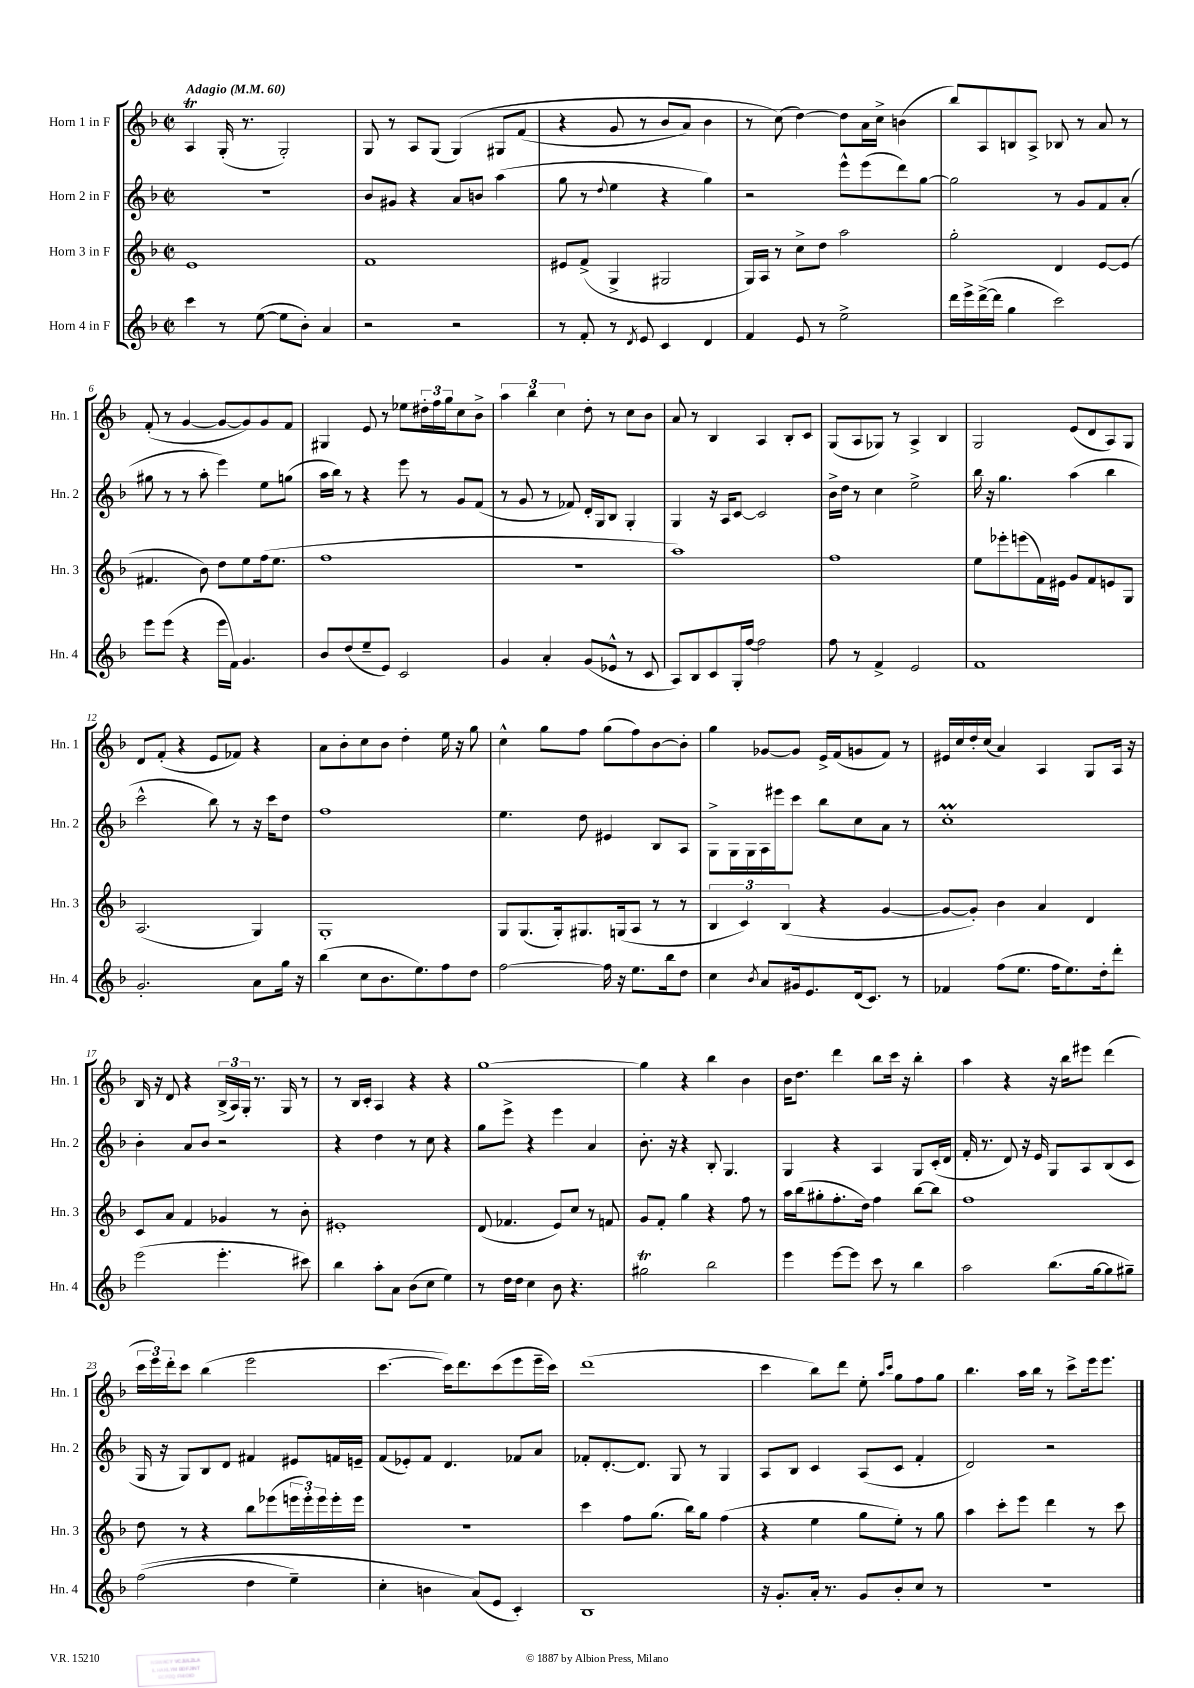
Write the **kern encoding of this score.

**kern	**kern	**kern	**kern
*staff4	*staff3	*staff2	*staff1
*clefG2	*clefG2	*clefG2	*clefG2
*k[b-]	*k[b-]	*k[b-]	*k[b-]
*M2/2	*M2/2	*M2/2	*M2/2
*met(c|)	*met(c|)	*met(c|)	*met(c|)
*MM60	*MM60	*MM60	*MM60
4ccc	1e	1r	4A
8r	.	.	(16G'
.	.	.	8.r
([8ee	.	.	.
8ee]	.	.	2G')
8b-')	.	.	.
4a	.	.	.
=	=	=	=
2r	1f	8b-	8G
.	.	8g#	8r
.	.	4r	8A
.	.	.	(8G
2r	.	8a	&(4G)
.	.	8b	.
.	.	(4aa	8G#
.	.	.	(8f
=	=	=	=
8r	8e#	8gg	4r
8f'	(8f^	8r	.
.	.	8qqdd	.
8r	4G^	4ee	8g
8qd	.	.	.
8e	.	.	8r
4c	2G#	4r	8b-
.	.	.	8a)
4d	.	4gg)	4b-
=	=	=	=
4f	16G)	2r	8r
.	16A	.	.
.	8r	.	(8cc&)
8e	8cc^	.	[4dd)
8r	8dd	.	.
2ee^	2aa	8eee^^	8dd]
.	.	(8eee	16a
.	.	.	16cc^
.	.	8ddd)	(4b
.	.	[8gg	.
=	=	=	=
16ddd	2gg'	2gg]	8bb-)
16eee^	.	.	.
([16ddd^	.	.	8A
16ddd]	.	.	.
4gg	.	.	8B
.	.	.	8A^
2ccc)	4d	8r	8B-
.	.	8g	8r
.	[8e	8f	8a
.	(8e]	(8a'	8r
=	=	=	=
8eee	4.f#	8gg#	(8f'
(8eee	.	8r	8r
4r	.	8r	[4g
.	8b-)	8aa'	.
16eee	8dd	4eee)	8g_
16f)	.	.	.
4.g	8ee	.	8g])
.	(16ff	8ee	8g
.	8.ee	.	.
.	.	(8gg	8f
=	=	=	=
8b-	1ff	16aa	4G#
.	.	16bb-)	.
(8dd	.	8r	.
8ee~	.	4r	8e
8e)	.	.	8r
2c	.	8eee	8ee-
.	.	8r	24dd#'
.	.	.	24ff
.	.	.	24gg
.	.	8g	8cc
.	.	(8f	8b-^
=	=	=	=
4g	1r	8r	6aa
.	.	8g	.
.	.	.	6bb-
4a'	.	8r	.
.	.	.	6cc
.	.	8f-)	.
(8g	.	16d'	8dd'
.	.	16G	.
8e-^^	.	8B-	8r
8r	.	4G'	8cc
8c	.	.	8b-
=	=	=	=
8A)	1aa)	4G	8a
8B-	.	.	8r
8c	.	16r	4B-
.	.	16A	.
16G'	.	[8c	.
[16ff	.	.	.
2ff]	.	2c]	4A
.	.	.	8B-'
.	.	.	8c
=	=	=	=
8ff	1ff	16b-^	(8G
.	.	16dd	.
8r	.	8r	8A
4f^	.	4cc	8G-)
.	.	.	8r
2e	.	2ee^	4A^
.	.	.	4B-
=	=	=	=
1f	8ee	16bb-	2G
.	.	16r	.
.	8eee-'	4.gg	.
.	(8eee	.	.
.	16f)	.	.
.	16e#	.	.
.	8g	(4aa	(8e
.	8f	.	8d
.	8e	4bb-	8A)
.	8G	.	8G
=	=	=	=
2.g'	(2.A	2ccc^^	8d
.	.	.	(8f'
.	.	.	4r
.	.	8bb-)	8e
.	.	8r	8f-)
8a	4G)	16r	4r
.	.	16ccc	.
16gg	.	8dd	.
16r	.	.	.
=	=	=	=
(4bb-	1G'	1ff	8a
.	.	.	8b-'
8cc	.	.	8cc
8.b-	.	.	8b-
.	.	.	4dd'
8.ee)	.	.	.
8ff	.	.	16ee
.	.	.	16r
8dd	.	.	8gg
=	=	=	=
[2ff	8G	4.ee	4cc^^
.	(8.G	.	.
.	.	.	8gg
.	16G')	.	.
.	8.G#	8dd	8ff
16ff]	.	4e#	(8gg
16r	(16G	.	.
8.ee	8A	.	8ff)
.	8r	8B-	[8b-
16bb-	.	.	.
8dd	8r	8A	8b-']
=	=	=	=
4cc	6B-	8G^	4gg
.	.	16G	.
.	6c)	.	.
.	.	16G	.
8qb-	.	.	.
8a	.	16A	[8g-
.	.	16eee#	.
.	(6B-	.	.
16g#	.	8ccc	8g-]
8.e	.	.	.
.	4r	8bb-	16e^
.	.	.	(16f
(16d	.	8cc	8g
8.c)	.	.	.
.	[4g	8a	8f)
8r	.	8r	8r
=	=	=	=
4f-	8g_	1cc'	16e#
.	.	.	16cc
.	8g'])	.	16dd'
.	.	.	(16cc
(8ff	4b-	.	4a)
8.ee	.	.	.
.	4a	.	4A
16ff	.	.	.
8.ee)	.	.	.
.	4d	.	8G
16dd'	.	.	.
8ddd'	.	.	16A
.	.	.	16r
=	=	=	=
(2eee	8c	4b-'	16B-
.	.	.	16r
.	8a	.	8d
.	4f	8a	4r
.	.	8b-	.
4.eee'	4g-	2r	(24B-^
.	.	.	24A)
.	.	.	24G'
.	.	.	8.r
.	8r	.	.
.	.	.	16G
8ccc#)	8b-'	.	8r
=	=	=	=
4bb-	1e#'	4r	8r
.	.	.	16B-
.	.	.	16c'
8aa'	.	4dd	4A
8a	.	.	.
(8b-	.	8r	4r
8cc	.	8cc	.
4ee)	.	4r	4r
=	=	=	=
8r	(8d	8gg	[1gg
16dd	4.f-	8eee^	.
16dd	.	.	.
4cc	.	4r	.
8b-	8e)	4eee	.
4.r	8cc	.	.
.	8r	4a	.
.	8f	.	.
=	=	=	=
2gg#	8g	8.b-'	4gg]
.	8f'	.	.
.	.	16r	.
.	4gg	4r	4r
2bb-	4r	8B-'	4bb-
.	.	4.G	.
.	8ff	.	4b-
.	8r	.	.
=	=	=	=
4eee	16aa	4G	16b-
.	(16bb-	.	8.dd
.	8gg#'	.	.
[8eee	8.ff'	4r	4ddd
8eee]	.	.	.
.	16dd)	.	.
8ccc	4ff	4A	8bb-
8r	.	.	16ccc
.	.	.	16r
4bb-	[8bb-	8G	4bb-'
.	8bb-]	(16c'	.
.	.	16d	.
=	=	=	=
2aa	1ff	16f'	4aa
.	.	8.r	.
.	.	8d)	4r
.	.	16r	.
.	.	16e	.
(8.bb-	.	8G	16r
.	.	.	16bb-
.	.	8A	8eee#
[16gg	.	.	.
8gg]	.	(8B-	(4ddd
8gg#~)	.	8c	.
=	=	=	=
&((2ff	8dd	16G	24ccc
.	.	.	24eee)
.	.	16r	.
.	.	.	24ddd'
.	8r	8G)	8ccc
.	4r	8B-	(4bb-
.	.	8d	.
4dd	8bb-	4f#	2eee
.	(8eee-	.	.
4ee~)	24eee	8e#	.
.	24eee')	.	.
.	24eee	.	.
.	16eee'	16f	.
.	16eee	16e~	.
=	=	=	=
4cc'	1r	(8f	[4.ccc
.	.	8e-')	.
4b	.	8f	.
.	.	4.d	16ccc])
.	.	.	8.ddd
(8a&)	.	.	.
8e	.	.	(8ccc
4c')	.	8f-	8eee
.	.	8a	16eee~
.	.	.	16ccc)
=	=	=	=
1B-	4ccc	8f-'	(1ddd
.	.	[8.d'	.
.	8ff	.	.
.	.	8.d]	.
.	(8.gg	.	.
.	.	8G	.
.	16bb-)	.	.
.	8gg	8r	.
.	(4ff	4G	.
=	=	=	=
16r	4r	8A	4ccc
8.g'	.	.	.
.	.	8B-	.
16a'	4ee	4c	8bb-)
8.r	.	.	.
.	.	.	8ddd
8g	8gg	(8A	8ee'
.	.	.	16qqaa
.	.	.	16qqccc
8b-'	8ee')	8c	8gg
8cc	8r	4f'	8ff
8r	8gg	.	8gg
=	=	=	=
1r	4aa	2d)	4.bb-
.	8ccc'	.	.
.	8eee	.	16aa
.	.	.	16bb-
.	4ddd	2r	8r
.	.	.	8ccc^
.	8r	.	16eee
.	.	.	8.eee
.	8ccc	.	.
==	==	==	==
*-	*-	*-	*-
